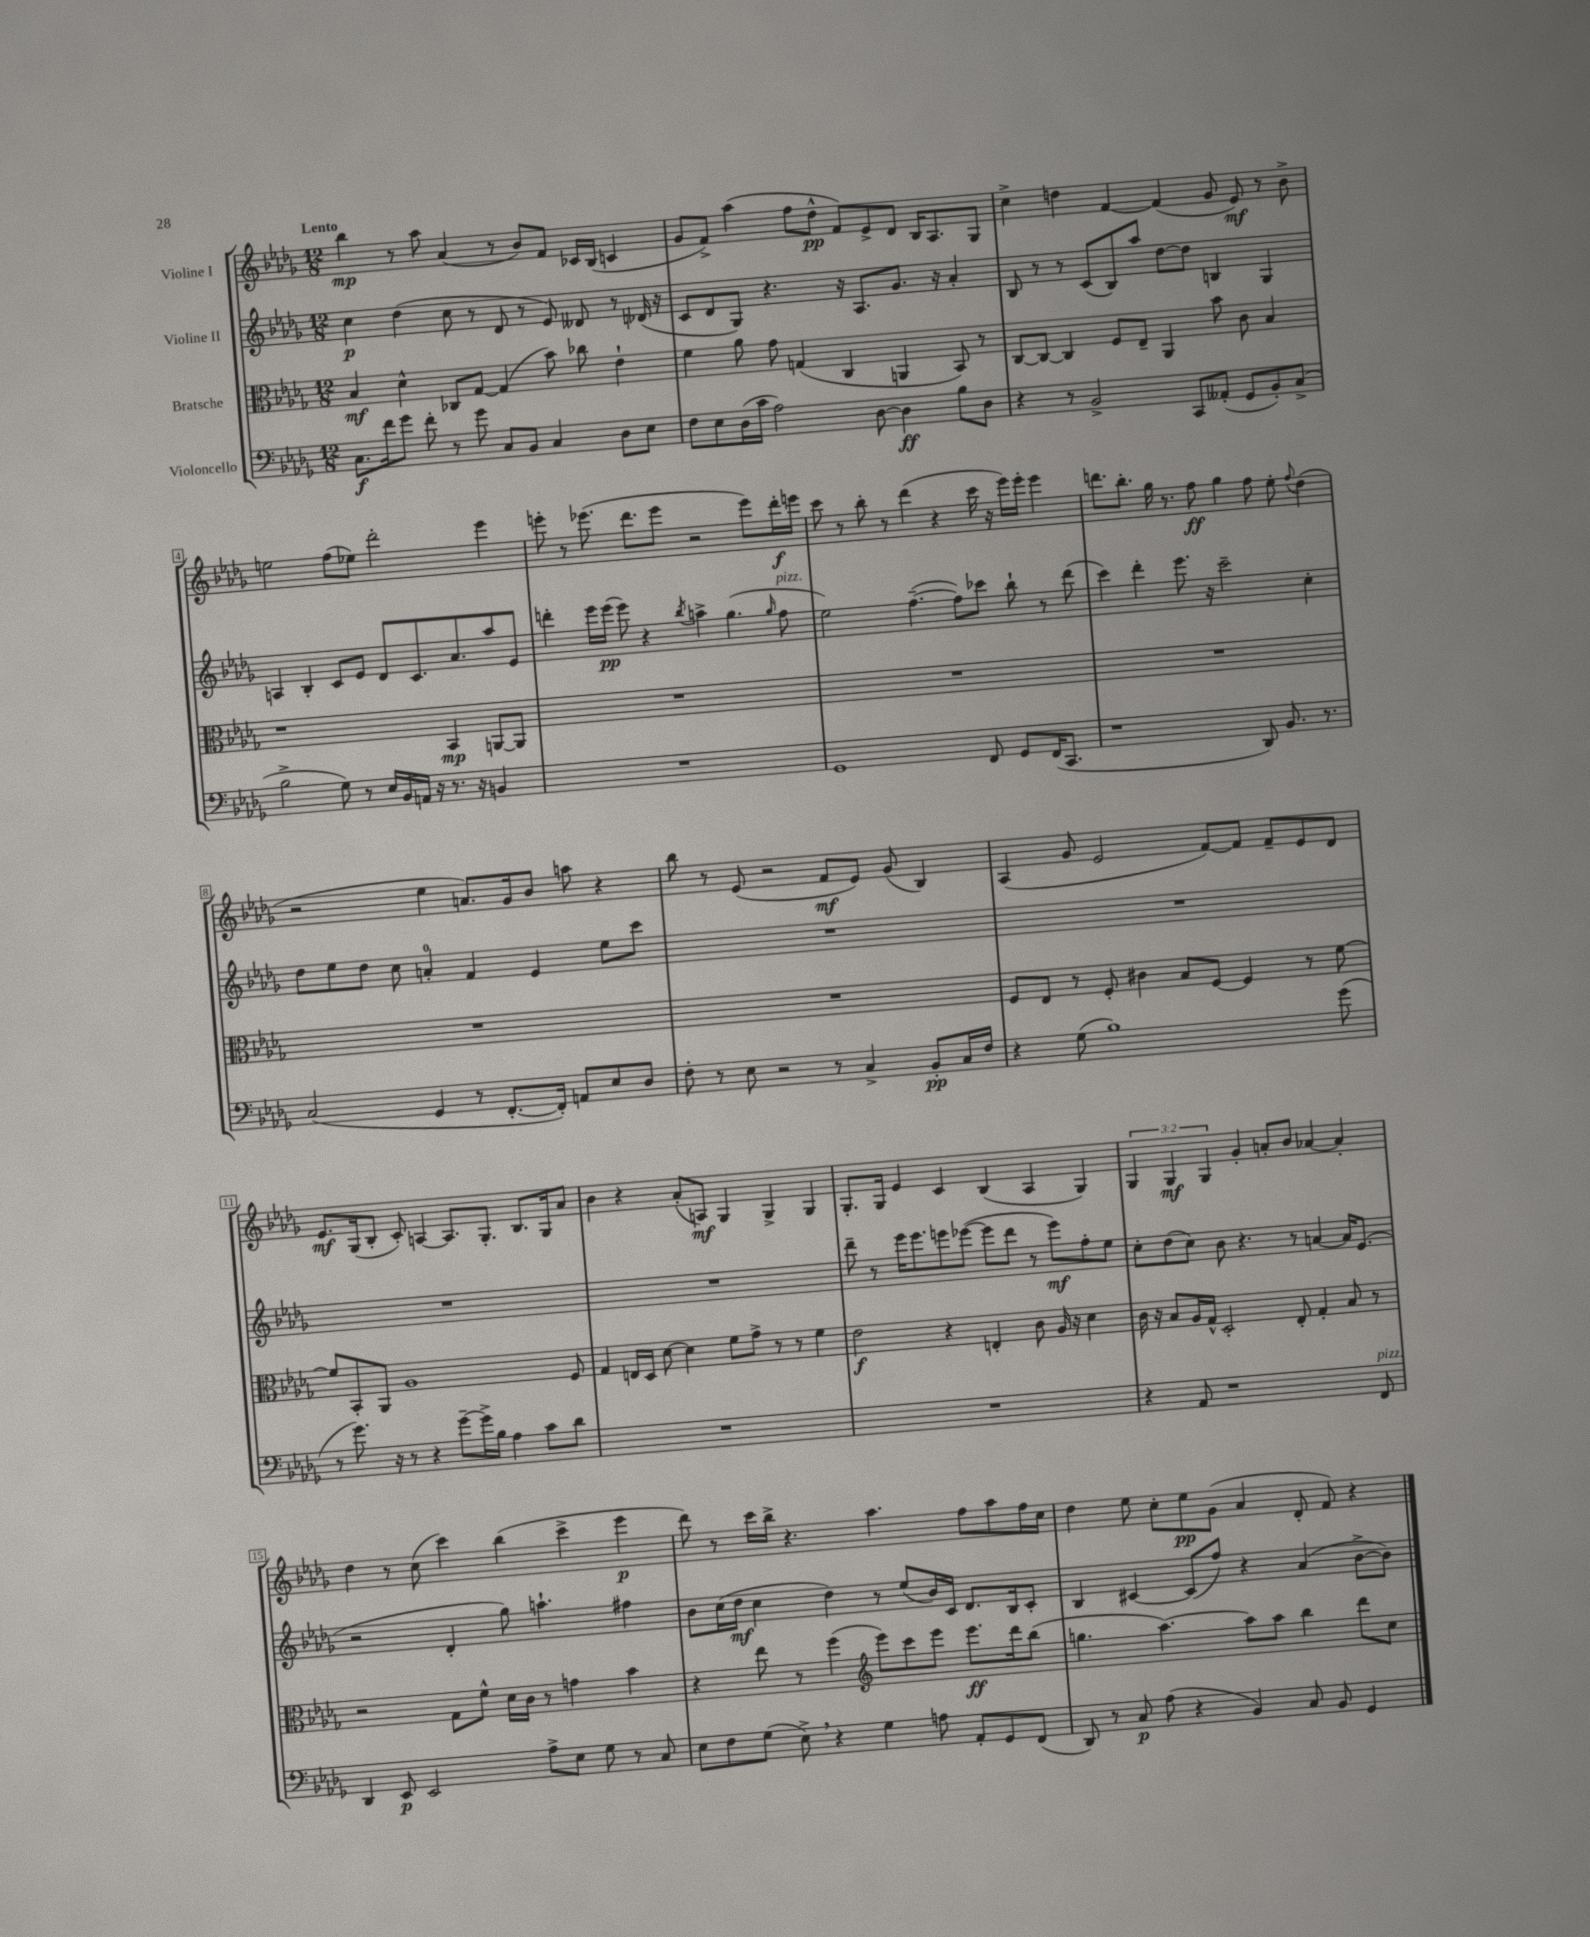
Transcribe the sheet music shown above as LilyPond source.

<<
\new StaffGroup <<
\new Staff = "s0" \with { instrumentName = "Violine I" } {
    \clef treble \key des \major \numericTimeSignature \time 12/8 \override Staff.TupletNumber.text = #tuplet-number::calc-fraction-text \tempo "Lento"
    bes''4\mp r8 aes''8 aes'4( r8 bes'8) f'8 ces'16 bes16( c'4 |
    ges'8 f'8->) aes''4( f''8 des''8-^\pp f'8) ees'8-> des'8 bes16 aes8. ges8 |
    c''4-> d''4 f'4~ f'4( ges'8 ees'8\mf) r8 bes'8-> |
    e''2 f''8( ees''8) des'''2-. ees'''4 |
    e'''8-. r8 ees'''8.( des'''8. ees'''8 r2 ees'''8) des'''16-.\f e'''16 |
    c'''8 r8 bes''8-. r8 des'''4( r4 c'''16 r16 ees'''16) ees'''16-. ees'''4 |
    d'''8. bes''8.-. ges''16 r8. f''8\ff ges''4 f''8 ees''8-. \appoggiatura { f''8 } des''4( |
    r2 ees''4 a'8.) ges'16 bes'8 a''8 r4 |
    bes''8 r8 ees'8( r2 f'8\mf ees'8) ges'8( bes4) |
    aes4( ges'8 ees'2 f'8~) f'8 f'8-- ees'8 des'8 |
    ees'8.\mf ges16( bes8-. c'8-.) a4~ a8. ges8.-. bes8. ges16 aes'8 |
    bes'4 r4 aes'8-.( a8\mf) ges4 ges4-> ges4 |
    ges8.-. ges16 ees'4 c'4 bes4( aes4 ges4) |
    \tuplet 3/2 { ges4 ges4\mf ges4 } ges'4-. a'8-. bes'8 aes'4~ aes'4-. |
    des''4 r8 c''8( c'''4) bes''4( c'''4-> ees'''4\p |
    des'''8) r8 c'''16 bes''16-> r4. aes''4. f''8 aes''8 f''16 c''16 |
    des''4 ees''8 c''8-. ees''8\pp ges'8( aes'4 des'8-. f'8) r4 \bar "|." |
}
\new Staff = "s1" \with { instrumentName = "Violine II" } {
    \clef treble \key des \major \numericTimeSignature \time 12/8
    c''4\p des''4( c''8 r8 des'8 r8 ees'8) deses'8 r8 des'16( r16 |
    c'8 des'8 ges8) r4. r16 aes8. ges'8. r16 aes'4-. |
    bes8 r8 r8 c'8( bes8) aes''8 des''8~ des''8 b4 ges4 |
    a4 bes4-. c'8 ees'8 des'8 c'8. aes'8. aes''8 ees'8 |
    d'''4-. ees'''16 ees'''16\pp( ees'''8) r4 \acciaccatura { bes''8 } a''4-> ges''4.( \grace { ges''16 } f''8^\markup { \italic "pizz." } |
    ees''2) f''4.~--( f''8) ces'''8 bes''8-! r8 des'''8( |
    c'''4) des'''4-. ees'''8. r16 c'''2-- c''4-. |
    des''8 ees''8 des''8 c''8 a'4-0-. f'4 ees'4 ees''8 c'''8 |
    R1. |
    R1. |
    R1. |
    R1. |
    des'''8-- r8 ees'''16 ees'''8. e'''8 ees'''8~( ees'''8 des'''8 r8 ees'''8\mf) f''8-. ees''8 |
    c''8-. des''8( c''8) bes'8 r4. r8 a'4~ a'16 ees'8.( |
    r2 des'4-. ges''8) a''4.-! fis''4 |
    bes'8 c''16( des''16\mf c''4 des''4) r8 ees''8( bes'16) c'16 des'8. bes16 c'8-. |
    bes4 cis'4~ cis'8( f''8) r4 aes'4( bes'8~-> bes'8) \bar "|." |
}
\new Staff = "s2" \with { instrumentName = "Bratsche" } {
    \clef alto \key des \major \numericTimeSignature \time 12/8
    bes4\mf des'4-^ ces8 ges8~ ges4( bes'8) ces''8 ees'4-! |
    f'4 aes'8 ges'8 g4( c4 a,4 bes,8) r8 |
    c8~ c8~ c4 f8 ees8-- aes,4 bes'8 c'8 bes4 |
    r1 bes,4\mp a,8~ a,8 |
    R1. |
    R1. |
    R1. |
    R1. |
    R1. |
    f8 ees8 r8 f8-. cis'4 bes8 f8~ f4 r8 f'8~ |
    f'8 bes,8-. aes,8 aes1 f8 |
    ges4 e16 des16 des'8~ des'4 f'8 ges'8-> r8 r8 f'4 |
    ees'2\f r4 e4-. c'8 aes16 r16 des'4 |
    c'16 r16 bes8 aes16 ges16-^ des2-. ees8-. ges4-. bes8 r8 |
    r2 ges8 f'8-^ des'16 c'16 r8 g'4 bes'4 |
    r4 ees''8 r8 f''4( \clef treble ees'''8) c'''8 ees'''8 ees'''8.\ff des'''16 bes''8( |
    g''4. aes''4.~) aes''8 aes''8 bes''4 des'''8 c''8 \bar "|." |
}
\new Staff = "s3" \with { instrumentName = "Violoncello" } {
    \clef bass \key des \major \numericTimeSignature \time 12/8
    c8.\f f'16 ges'8 f'8-. r8 ges'8 c8 bes,8 c4 des8 ees8 |
    f8 ees8 des16( c'16 aes2) des8~ des4\ff bes8 des8 |
    r4 r8 bes,2-> c,8 aeses,8-.( ges,8 bes,8-.) c8->( |
    bes2-> ges8) r8 ees16 bes,16 a,16 r16 r8. r16 b,4 |
    R1. |
    ges,1 f,8 ges,8 f,16( c,8. |
    r1 des,8) bes,8. r8. |
    c2( ges,4 r8 f,8.~-. f,16-.) a,8 ees8 des8 |
    f8-. r8 ees8 r2 r8 c4-> bes,8-.\pp c16 f16 |
    r4 ges8( bes1) ges'8( |
    r8 ges'8.) r16 r8 r4 ges'8~-- ges'16-> bes16 aes4 c'8 des'8 |
    R1. |
    R1. |
    r4 aes,8 r1 f,8^\markup { \italic "pizz." } |
    des,4 ees,8\p ees,2 aes8-> ees8 ges8 r8 c8 |
    ees8 f8 ges8( ees8->) \breathe r4 ges4 a8 aes,8-. ges,8 f,8( |
    des,8) r8 c8\p aes8( r4 bes,4) c8 bes,8 ges,4 \bar "|." |
}
>>
>>
\layout { \context { \Score \override BarNumber.stencil = #(make-stencil-boxer 0.1 0.3 ly:text-interface::print) } }
